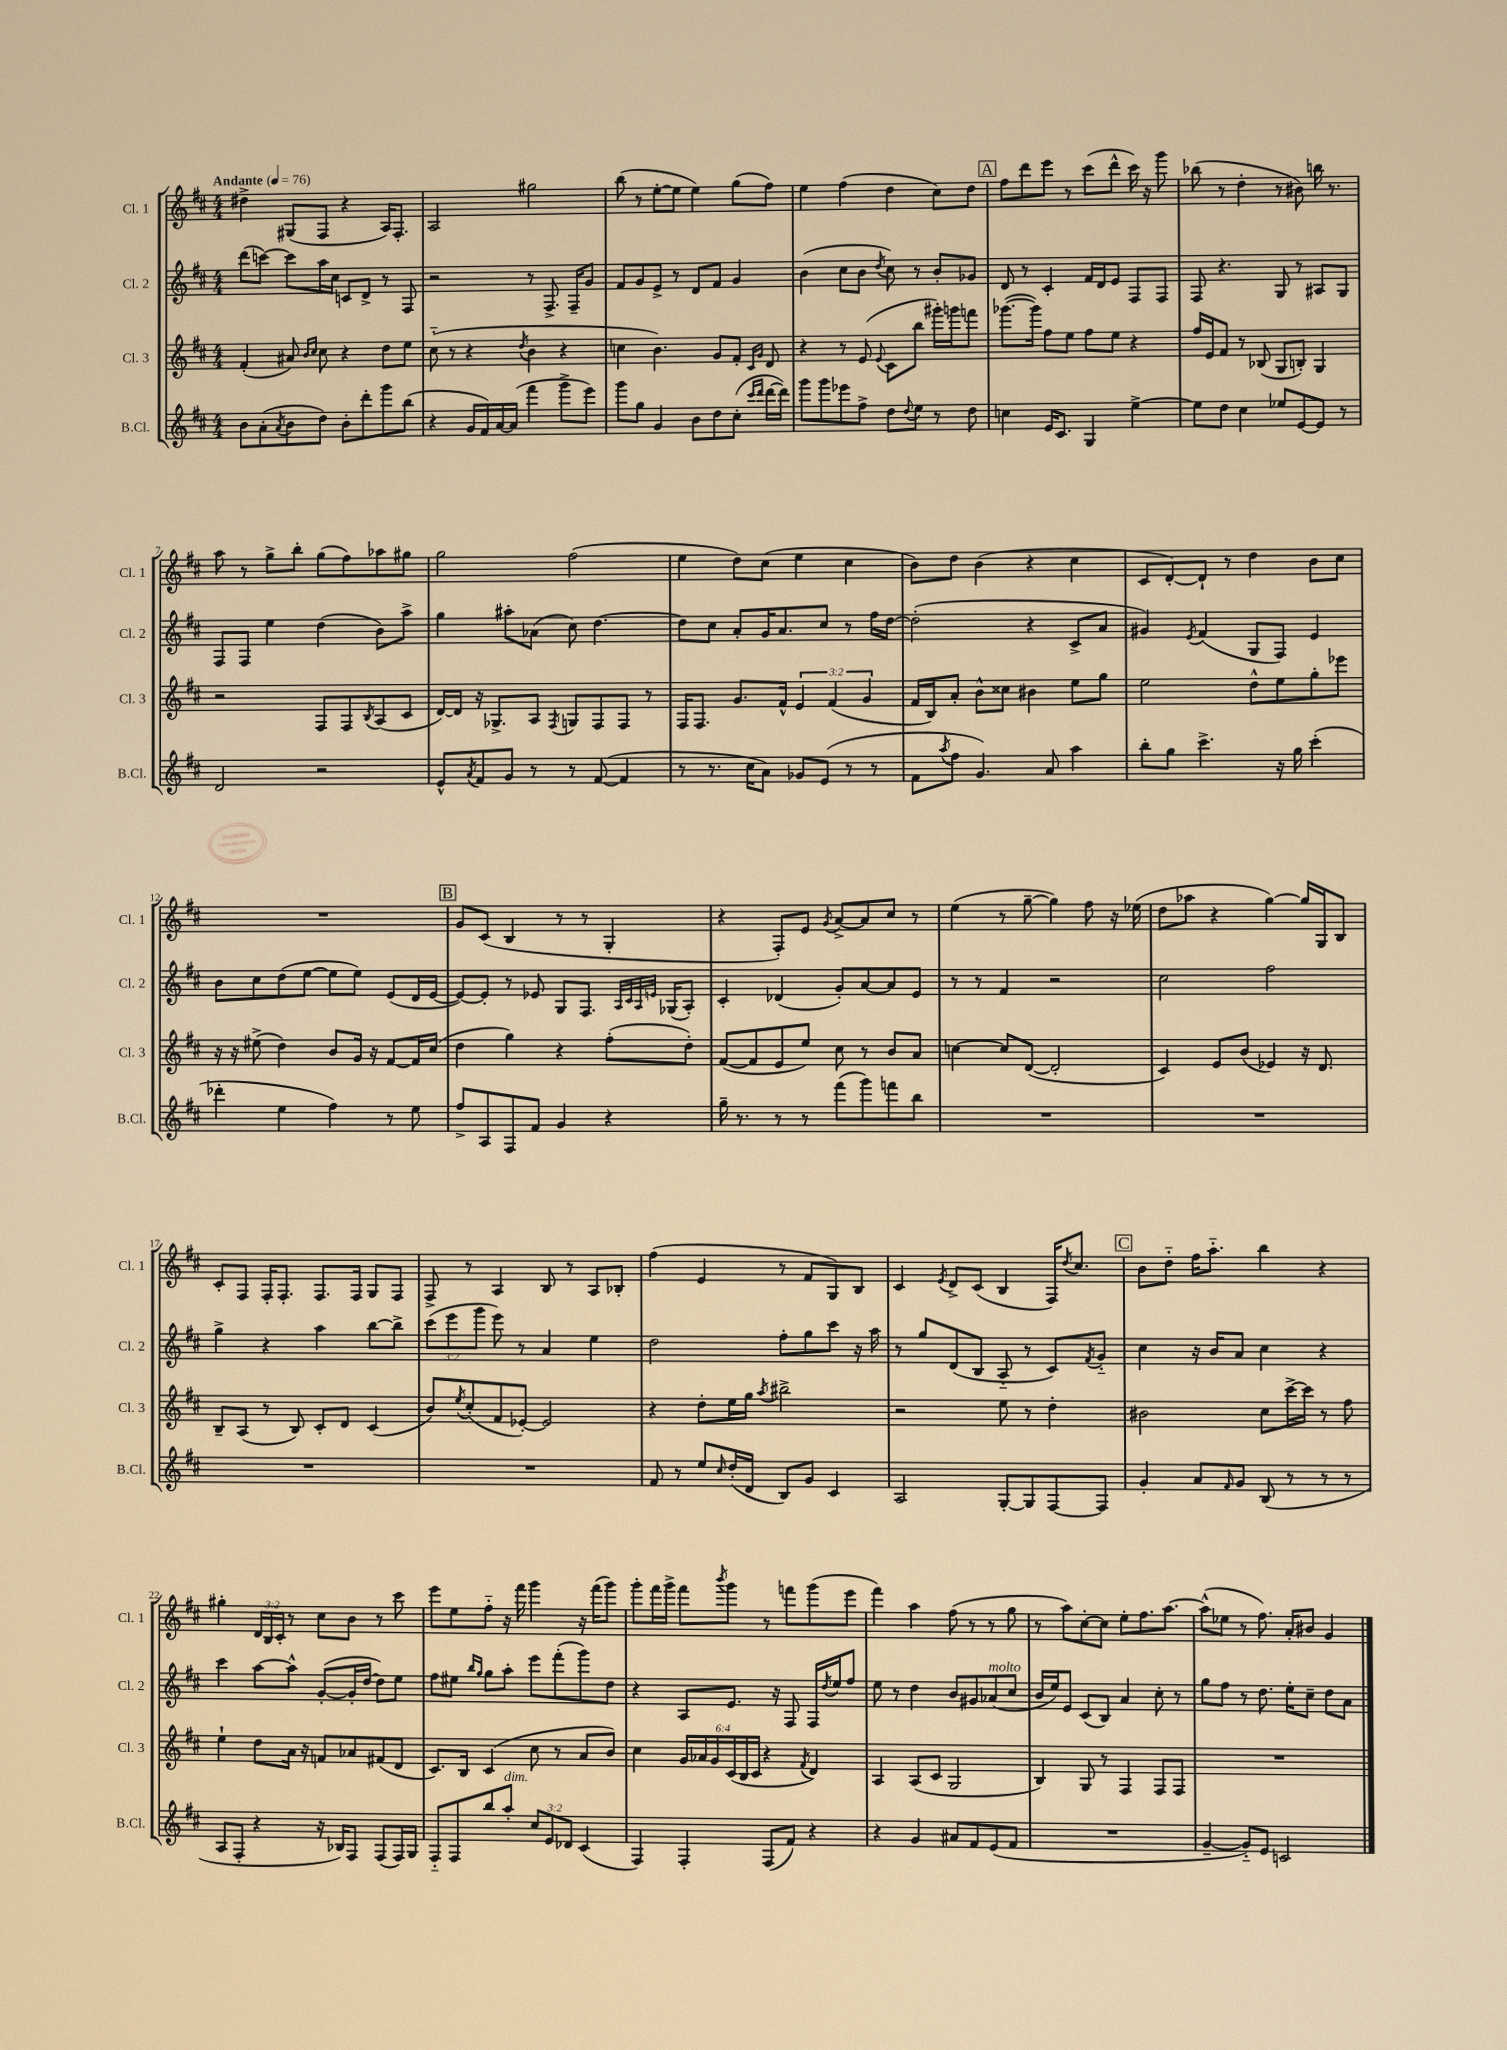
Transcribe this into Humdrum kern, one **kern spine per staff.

**kern	**kern	**kern	**kern
*part4	*part3	*part2	*part1
*staff4	*staff3	*staff2	*staff1
*I"B.Cl.	*I"Cl. 3	*I"Cl. 2	*I"Cl. 1
*I'B.Cl.	*I'Cl. 3	*I'Cl. 2	*I'Cl. 1
*clefG2	*clefG2	*clefG2	*clefG2
*k[f#c#]	*k[f#c#]	*k[f#c#]	*k[f#c#]
*M4/4	*M4/4	*M4/4	*M4/4
*MM76	*MM76	*MM76	*MM76
=1	=1	=1	=1
!	!	!	!LO:TX:a:B:t=Andante
8b\L	(4f#'/	(8ddd\L	4dd#X^\
(8a'\	.	[8cccn\J)	.
8qa/	.	.	.
8b\	8a#X/)	8ccc\L]	(8G#X/L
.	16qqb/LL	.	.
.	16qqcc#/JJ	.	.
8dd\J)	8cc#\	16aa\L	8F#/J
.	.	16cc#\JJ	.
8b'\L	4r	8cn/L	4r
8ddd'\	.	8d^/J	.
8ggg\	8dd\L	8r	16A/KL)
.	.	.	8.F#'/J
(8bb\J	8ee\J	8F#/	.
=2	=2	=2	=2
4r	(8cc#\	2r	2A/
.	8r	.	.
16g/LL	4r	.	.
16f#/)	.	.	.
[16a/	.	.	.
(16a/JJ]	.	.	.
.	8qdd/	.	.
4fff#\	4b\	8r	2gg#X\
.	.	8.F#^/	.
8ggg^\L	4r	.	.
.	.	16F#~/KL	.
8eee\J)	.	8g/J	.
=3	=3	=3	=3
8ggg\L	4ccn\	8f#/L	(8bb\
8gg\J	.	8g/	8r
4g/	4.b\)	8e^/J	[8ee'\L
.	.	8r	8ee\J]
8b\L	.	8d/L	4ee\)
8dd\	8g/L	8f#/J	.
(8cc#'\J	8f#'/J	4g/	(8gg\L
16qqccc#/LL	16qqc#/LL	.	.
16qqddd/JJ	16qqg/JJ	.	.
[16ddd\LL	8d/	.	8ff#\J)
16ddd\JJ])	.	.	.
=4	=4	=4	=4
8ggg\L	4r	(4b\	4ee\
8ggg\	.	.	.
8eee-X\	8r	8cc#\L	(4ff#\
8ff#^\J	(8e/	8b\J	.
.	8qqe/	8qdd/	.
8dd\L	8c#\L	8cc#\)	4dd\
8qqdd/	.	.	.
8ee\J	8bb\J	8r	.
8r	16ggg#X'\LL)	8b'/L	8cc#\L)
.	16gggn\J	.	.
8dd\	8fffn\J	8g-X/J	8dd\J
!!LO:REH:place=s1:t=A
=5	=5	=5	=5
4ccn\	([8.ggg-X\L	8d/	8ff#\L
.	.	8r	8ddd\
.	16ggg-\Jk])	.	.
16e/KL	8ff#\L	4c#'/	8eee\J
8.c#/J	.	.	.
.	8ee\J	.	8r
4G/	8ff#\L	16f#/LL	(8ccc#\L
.	.	16d/J	.
.	8ee\J	8e/J	8ddd^^\J
[4ee^\	4r	8F#/L	16ccc#\)
.	.	.	16r
.	.	8F#/J	8ggg\
=6	=6	=6	=6
8ee\L]	16ff#/LL	8F#/	(8bb-X\
.	16e/J	.	.
8dd\J	8f#/J	4.r	8r
4cc#\	8r	.	4dd'\
.	(8B-X/	.	.
8ee-X/L	8G/L	8G/	8r
[8e/	8Bn'/J)	8r	8b#X\)
8e/J]	4G/	8A#X/L	16bbn\
.	.	.	8.r
8r	.	8G/J	.
!!LO:LB:g=z
=7	=7	=7	=7
2d/	2r	8F#/L	8aa\
.	.	8F#/J	8r
.	.	4ee\	8gg^\L
.	.	.	8bb'\J
2r	8F#/L	(4dd\	(8gg\L
.	8F#/	.	8ff#\)
.	8qB/	.	.
.	(8A/	8b\L)	8aa-X\
.	8c#/J	8aa^\J	8gg#X\J
=8	=8	=8	=8
8e^^/L	[16d/LL)	4gg\	2gg\
.	16d/JJ]	.	.
8qa/	.	.	.
8f#/	16r	.	.
.	8.G-X^/L	.	.
8g/J	.	8aa#X'\L	.
8r	8A/J	(8a-X\J	.
.	8qF#/	.	.
8r	8Gn/L	8cc#\)	(2ff#\
([8f#/	8F#/	[4.dd\	.
4f#/]	8F#/J	.	.
.	8r	.	.
=9	=9	=9	=9
8r	16F#/KL	8dd\L]	4ee\
.	8.F#/J	.	.
8.r	.	8cc#\J	.
.	8.g/L	8a'/L	8dd\L)
16cc#\KL	.	.	.
8a\J)	.	16g/K	(8cc#\J
.	16f#^^/Jk	8.a/	.
8g-X/L	6e/	.	4ee\
(8e/J	.	8cc#/J	.
.	(6f#/	.	.
8r	.	8r	4cc#\
.	6g/	.	.
8r	.	16ff#\LL	.
.	.	[16dd\JJ	.
=10	=10	=10	=10
8f#\L	16f#/LL	(2dd'\]	8b\L)
.	16B/J)	.	.
8qaa/	.	.	.
8ff#\J	8a'/J	.	8dd\J
4.g/)	8b^^\L	.	(4b\
.	8cc##X\J	.	.
.	4b#X\	4r	4r
8a/	.	.	.
4aa\	8ee\L	8c#^/L	4cc#\
.	8gg\J	8a/J	.
=11	=11	=11	=11
8bb'\L	2ee\	4g#X/)	8c#/L
8gg\J	.	.	[8d'/)
.	.	8qe/	.
4.ccc#^\	.	(4f#/	8d`/J]
.	.	.	8r
.	8dd^^\L	8G/L	4dd\
16r	8ee\	8F#/J)	.
16gg\	.	.	.
(4ccc#'\	8gg'\	4e/	8b\L
.	8eee-X\J	.	8cc#\J
!!LO:LB:g=z
=12	=12	=12	=12
4ddd-X'\	16r	8b\L	1r
.	16r	.	.
.	(8ee#X^\	8cc#\	.
4ee\	4dd\)	(8dd\	.
.	.	[8ee\J	.
4ff#\)	8b/L	8ee\L]	.
.	16g/Jk	8ee\J)	.
.	16r	.	.
8r	[8f#/L	(8e/L	.
8ee\	16f#/L]	16d/L	.
.	(16cc#/JJ	[16e/JJ	.
!!LO:REH:place=s1:t=B
=13	=13	=13	=13
8ff#^/L	4dd\	8e/L_)	8g/L
8A/	.	8e'/J]	(8c#/J
8F#/	4gg\)	8r	4B/
8f#/J	.	8e-X/	.
4g/	4r	8G/L	8r
.	.	8.F#/J	8r
4r	(8ff#'\L	.	4G'/
.	.	32qqA/LLL	.
.	.	32qqc#/	.
.	.	32qqA/	.
.	.	32qqen/JJJ	.
.	.	(16G-X/KL	.
.	8dd'\J)	8A'/J)	.
=14	=14	=14	=14
16gg~\	([8f#/L	4c#'/	4r
8.r	.	.	.
.	8f#/]	.	.
8r	8e/	(4d-X/	8F#'/L)
8r	8ee/J)	.	8e/J
.	.	.	8qg/
(8fff#\L	8cc#\	8g'/L)	[8a^/L
8ggg\)	8r	[8a/	8a/]
8fffn\	8b/L	8a/]	8cc#/J
8bb\J	8a/J	8e/J	8r
=15	=15	=15	=15
1r	[4ccn\	8r	(4ee\
.	.	8r	.
.	8cc/L]	4f#/	8r
.	([8d/J	.	[8gg~\
.	2d'/]	2r	4gg\])
.	.	.	8ff#\
.	.	.	16r
.	.	.	(16ee-X\
=16	=16	=16	=16
1r	4c#/)	2cc#\	8dd\L
.	.	.	8aa-X\J
.	8e/L	.	4r
.	(8b/J	.	.
.	4e-X/)	2ff#\	[4gg\)
.	16r	.	16gg/LL]
.	8.d/	.	16G/J
.	.	.	8B/J
!!LO:LB:g=z
=17	=17	=17	=17
1r	8B~/L	4gg^\	8c#'/L
.	(8A/J	.	8F#/J
.	8r	4r	16F#'/KL
.	.	.	8.F#'/J
.	8B/)	.	.
.	8c#'/L	4aa\	8.F#/L
.	8d/J	.	.
.	.	.	16F#/Jk
.	(4c#/	[8bb\L	8G/L
.	.	8bb^\J]	8F#/J
=18	=18	=18	=18
1r	8b/L)	(12ccc#\L	8F#^/
.	.	12eee\	.
.	8qee/	.	.
.	(8cc#'/	.	8r
.	.	12ggg\J	.
.	8f#/	8eee\)	4A/
.	[8e-X'/J)	8r	.
.	2e-/]	4a/	8B/
.	.	.	8r
.	.	4ee\	8A/L
.	.	.	8B-X'/J
=19	=19	=19	=19
8f#/	4r	2dd\	(4ff#\
8r	.	.	.
8ee/L	8dd'\L	.	4e/
16qqcc#/	.	.	.
(16dd'/L	16ee\L	.	.
16d/JJ	16gg\JJ	.	.
.	8qaa/	.	.
8B/L)	2bb#X^\	8ff#'\L	8r
8g/J	.	8gg\	8f#/L
4c#/	.	8ccc#\J	8G/)
.	.	16r	8B/J
.	.	16aa\	.
=20	=20	=20	=20
2A/	2r	8r	4c#/
.	.	8gg/L	.
.	.	.	8qe/
.	.	(8d/	8d^/L
.	.	8B/J	(8c#/J
[8G'/L	8ee\	8A/	4B/
8G/]	8r	8r	.
[8F#/	4dd'\	8c#/L)	16F#/KL)
.	.	.	8qdd/
.	.	.	8.cc#/J
.	.	8qf#/	.
8F#/J]	.	8g/J	.
!!LO:REH:place=s1:t=C
=21	=21	=21	=21
4g'/	2b#X\	4cc#\	8b\L
.	.	.	8dd\J
8a/L	.	16r	16ff#\KL
.	.	16b/KL	8.aa\J
16qqf#/	.	.	.
8g/J	.	8a/J	.
(8B/	8cc#\L	4cc#\	4bb\
8r	[16ccc#^\L	.	.
.	16ccc#\JJ]	.	.
8r	8r	4r	4r
8r	8ff#\	.	.
!!LO:LB:g=z
=22	=22	=22	=22
8A/L	4ee`\	4ccc#\	4gg#X'\
8F#'/J	.	.	.
4r	8dd\L	[8aa\L	24d/LL
.	.	.	24B/
.	.	.	24c#'/JJ
.	16a\Jk	8aa^^\J]	8r
.	16r	.	.
16r	8fn/L	([8g'/L	8cc#\L
16B-X/KL)	.	.	.
8F#/J	8a-X/	16g'/L]	8b\J
.	.	[16dd/JJ	.
(8F#/L	(8f#X/	8dd\L])	8r
16F#/L)	8d/J	8ee\J	8ccc#\
16G/JJ	.	.	.
=23	=23	=23	=23
8F#/L	8.c#/L)	8ff#\L	8eee\L
8F#/	.	8ee#X\J	8ee\
.	16B/Jk	.	.
.	.	16qqbb/LL	.
.	.	16qqgg/JJ	.
8bb/	(4c#/	8gg\L	8ff#\J
!LO:TX:a:i:t=dim.	!	!	!
8aa'/J	.	8aa'\J	16r
.	.	.	16fff#\
12cc#/L	8cc#\	8eee\L	4ggg\
12e/	.	.	.
.	8r	(8fff#'\	.
12d-X/J	.	.	.
(4c#/	8a/L	8ggg\)	16r
.	.	.	(16fff#\KL
.	8b/J)	8dd\J	8ggg\J)
=24	=24	=24	=24
4F#/)	4cc#\	4r	8ggg'\L
.	.	.	16fff#\L
.	.	.	16ggg^\JJ
4F#'/	24g/LL	8A/L	8fff#\L
.	24a-X/	.	.
.	24g/	.	.
.	.	.	8qbbb/
.	(24c#/	8.e/J	8ggg\J
.	24B/	.	.
.	24c#/JJ	.	.
(8F#/L	4r	.	8r
.	.	16r	.
8f#/J)	.	8F#/	8fffn\L
.	8qf#/	.	.
4r	4d/)	16F#/LL	(8ggg\
.	.	8qdd/	.
.	.	16ee/J	.
.	.	8ff#/J	8eee\J
=25	=25	=25	=25
4r	4A/	8ee\	4fff#\)
.	.	8r	.
4g/	(8A/L	4dd\	4aa\
.	8c#/J	.	.
8a#X/L	2G/	8b/L	(8ff#\
8f#/	.	8g#X/	8r
!	!	!LO:TX:a:i:t=molto	!
(8e/	.	(8a-X/	8r
8f#/J	.	8cc#/J	8gg\
=26	=26	=26	=26
1r	4B/)	16b/LL	8r
.	.	16ee/J)	.
.	.	8e/J	8aa\L)
.	8G/	(8c#/L	[8cc#'\
.	8r	8B/J)	8cc#\J]
.	4F#/	4a/	8ee'\L
.	.	.	8.ff#\
.	8F#/L	8cc#'\	.
.	.	.	[8.aa\J
.	8F#/J	8r	.
=27	=27	=27	=27
[4g~/	1r	8gg\L	(8aa^^\L]
.	.	8ff#\J	8ee-X\J
8g/L])	.	8r	8r
8e/J	.	8.dd\	8.ff#\)
2cn/	.	.	.
.	.	16ee'\KL	16a'/KL
.	.	8cc#~\J	8b#X/J
.	.	8dd\L	4g/
.	.	8a\J	.
==	==	==	==
*-	*-	*-	*-
